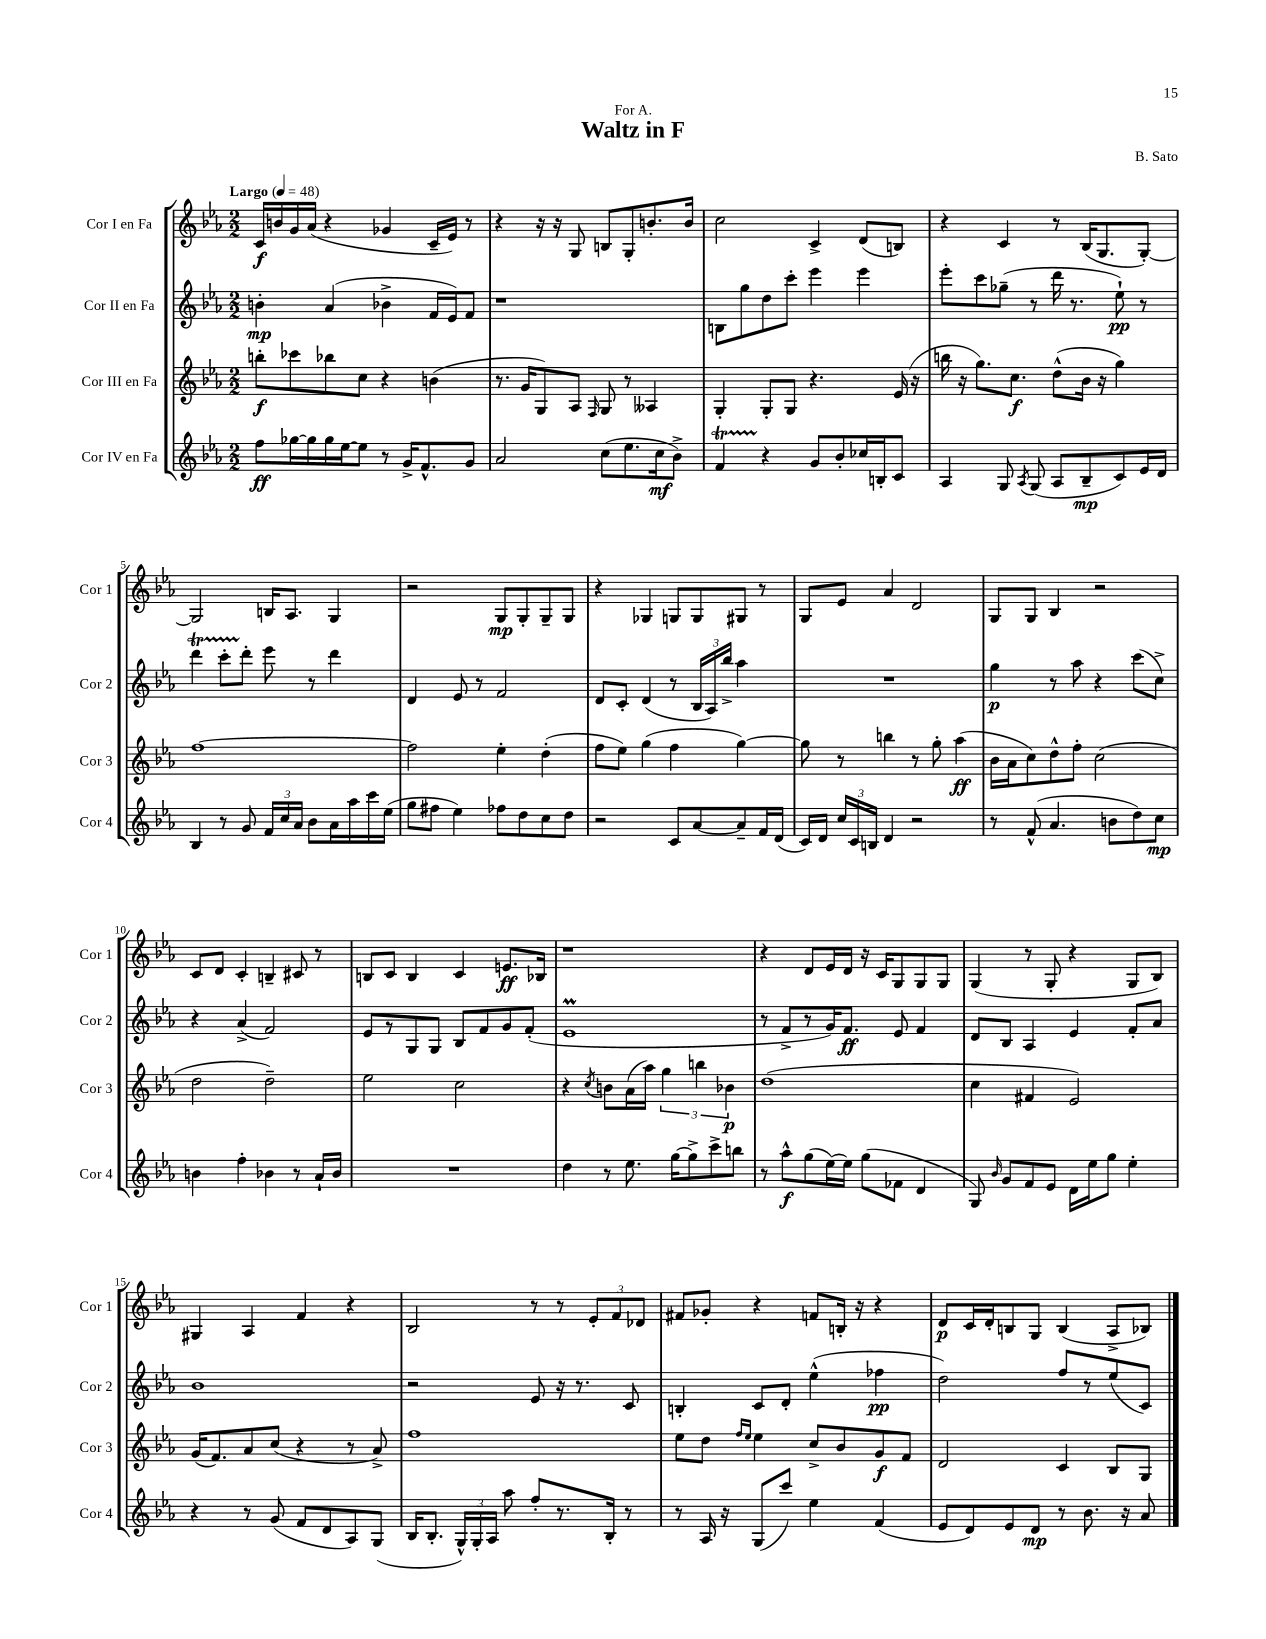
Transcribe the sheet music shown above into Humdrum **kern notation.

**kern	**dynam	**kern	**dynam	**kern	**dynam	**kern	**dynam
*part4	*part4	*part3	*part3	*part2	*part2	*part1	*part1
*staff4	*staff4	*staff3	*staff3	*staff2	*staff2	*staff1	*staff1
*I"Cor IV en Fa	*	*I"Cor III en Fa	*	*I"Cor II en Fa	*	*I"Cor I en Fa	*
*I'Cor 4	*	*I'Cor 3	*	*I'Cor 2	*	*I'Cor 1	*
*clefG2	*	*clefG2	*	*clefG2	*	*clefG2	*
*k[b-e-a-]	*	*k[b-e-a-]	*	*k[b-e-a-]	*	*k[b-e-a-]	*
*M2/2	*	*M2/2	*	*M2/2	*	*M2/2	*
*MM48	*	*MM48	*	*MM48	*	*MM48	*
=1	=1	=1	=1	=1	=1	=1	=1
!	!	!	!	!	!	!LO:TX:a:B:t=Largo	!
8ff\L	ff	8bbn'\L	f	4bn'\	mp	16c/LL	f
.	.	.	.	.	.	16bn/	.
[16gg-X\L	.	8ccc-X\	.	.	.	16g/	.
16gg-\]	.	.	.	.	.	(16a-/JJ	.
16gg-\	.	8bb-X\	.	(4a-/	.	4r	.
[16ee-\J	.	.	.	.	.	.	.
8ee-\J]	.	8cc\J	.	.	.	.	.
8r	.	4r	.	4b-X^\	.	4g-X/	.
16g^/KL	.	.	.	.	.	.	.
8.f^^/	.	.	.	.	.	.	.
.	.	(4bn\	.	16f/LL	.	16c~/LL	.
.	.	.	.	16e-/J)	.	16e-/JJ)	.
8g/J	.	.	.	8f/J	.	8r	.
=2	=2	=2	=2	=2	=2	=2	=2
2a-/	.	8.r	.	1r	.	4r	.
.	.	16g/KL	.	.	.	.	.
.	.	8G/)	.	.	.	16r	.
.	.	.	.	.	.	16r	.
.	.	8A-/J	.	.	.	8G/	.
.	.	16qqF/	.	.	.	.	.
(8cc\L	.	8G/	.	.	.	8Bn/L	.
8.ee-\	.	8r	.	.	.	8G'/	.
.	.	4A--X/	.	.	.	8.bn'/	.
16cc\k	mf	.	.	.	.	.	.
8b-^\J)	.	.	.	.	.	.	.
.	.	.	.	.	.	16b/Jk	.
=3	=3	=3	=3	=3	=3	=3	=3
4fT/	.	4G'/	.	8Bn\L	.	2cc\	.
.	.	.	.	8gg\	.	.	.
4r	.	8G'/L	.	8dd\	.	.	.
.	.	8G/J	.	8ccc'\J	.	.	.
8g/L	.	4.r	.	4eee-\	.	4c^/	.
8b-'/	.	.	.	.	.	.	.
16cc-X/L	.	.	.	4eee-\	.	(8d/L	.
16Bn'/J	.	.	.	.	.	.	.
8c/J	.	(16e-/	.	.	.	8Bn/J)	.
.	.	16r	.	.	.	.	.
=4	=4	=4	=4	=4	=4	=4	=4
4A-/	.	16bbn\	.	8eee-'\L	.	4r	.
.	.	16r	.	.	.	.	.
.	.	8.gg\L)	.	8ccc\	.	.	.
8G/	.	.	.	(8gg-X~\J	.	4c/	.
.	.	8.cc\J	f	.	.	.	.
8qA-/	.	.	.	.	.	.	.
(8G/	.	.	.	8r	.	.	.
8A-/L	.	(8dd^^\L	.	16ddd\	.	8r	.
.	.	.	.	8.r	.	.	.
8B-~/	mp	16b-\Jk	.	.	.	(16B-/KL	.
.	.	16r	.	.	.	8.G/	.
8c/)	.	4gg\)	.	8ee-`\)	pp	.	.
16e-/L	.	.	.	8r	.	[8G'/J)	.
16d/JJ	.	.	.	.	.	.	.
!!LO:LB:g=z
=5	=5	=5	=5	=5	=5	=5	=5
4B-/	.	[1ff	.	4dddt\	.	2G/]	.
8r	.	.	.	8cccTTT'\L	.	.	.
8g/	.	.	.	8ddd'\J	.	.	.
24f/LL	.	.	.	8eee-\	.	16Bn/KL	.
24cc/	.	.	.	.	.	.	.
.	.	.	.	.	.	8.A-/J	.
24a-/JJ	.	.	.	.	.	.	.
8b-\L	.	.	.	8r	.	.	.
16a-\L	.	.	.	4ddd\	.	4G/	.
16aa-\	.	.	.	.	.	.	.
16ccc\	.	.	.	.	.	.	.
(16ee-\JJ	.	.	.	.	.	.	.
=6	=6	=6	=6	=6	=6	=6	=6
8gg\L	.	2ff\]	.	4d/	.	2r	.
8ff#X\J	.	.	.	.	.	.	.
4ee-\)	.	.	.	8e-/	.	.	.
.	.	.	.	8r	.	.	.
8ff-X\L	.	4ee-'\	.	2f/	.	8G/L	mp
8dd\	.	.	.	.	.	8G'/	.
8cc\	.	(4dd'\	.	.	.	8G~/	.
8dd\J	.	.	.	.	.	8G/J	.
=7	=7	=7	=7	=7	=7	=7	=7
2r	.	8ff\L	.	8d/L	.	4r	.
.	.	8ee-\J)	.	8c'/J	.	.	.
.	.	(4gg\	.	(4d/	.	4G-X/	.
8c/L	.	4ff\	.	8r	.	8Gn/L	.
[8a-/	.	.	.	24B-/LL	.	8G/	.
.	.	.	.	24A-/)	.	.	.
.	.	.	.	24bb-^/JJ	.	.	.
8a-~/]	.	[4gg\)	.	4aa-\	.	8G#X/J	.
16f/L	.	.	.	.	.	8r	.
(16d/JJ	.	.	.	.	.	.	.
=8	=8	=8	=8	=8	=8	=8	=8
16c/LL)	.	8gg\]	.	1r	.	8G/L	.
16d/JJ	.	.	.	.	.	.	.
24cc/LL	.	8r	.	.	.	8e-/J	.
24c/	.	.	.	.	.	.	.
24Bn/JJ	.	.	.	.	.	.	.
4d/	.	4bbn\	.	.	.	4a-/	.
2r	.	8r	.	.	.	2d/	.
.	.	8gg'\	.	.	.	.	.
.	.	(4aa-\	ff	.	.	.	.
=9	=9	=9	=9	=9	=9	=9	=9
8r	.	16b-\LL	.	4gg\	p	8G/L	.
.	.	16a-\J	.	.	.	.	.
(8f^^/	.	8cc\)	.	.	.	8G/J	.
4.a-/	.	8dd^^\	.	8r	.	4B-/	.
.	.	8ff'\J	.	8aa-\	.	.	.
.	.	(2cc\	.	4r	.	2r	.
8bn\L	.	.	.	.	.	.	.
8dd\)	.	.	.	(8ccc\L	.	.	.
8cc\J	mp	.	.	8cc^\J)	.	.	.
!!LO:LB:g=z
=10	=10	=10	=10	=10	=10	=10	=10
4bn\	.	2dd\	.	4r	.	8c/L	.
.	.	.	.	.	.	8d/J	.
4ff'\	.	.	.	(4a-^/	.	4c'/	.
4b-X\	.	2dd~\)	.	2f/)	.	4Bn~/	.
8r	.	.	.	.	.	8c#X/	.
16a-`/LL	.	.	.	.	.	8r	.
16b-/JJ	.	.	.	.	.	.	.
=11	=11	=11	=11	=11	=11	=11	=11
1r	.	2ee-\	.	8e-/L	.	8Bn/L	.
.	.	.	.	8r	.	8c/J	.
.	.	.	.	8G/	.	4B/	.
.	.	.	.	8G/J	.	.	.
.	.	2cc\	.	8B-/L	.	4c/	.
.	.	.	.	8f/	.	.	.
.	.	.	.	8g/	.	8.en/L	ff
.	.	.	.	(8f'/J	.	.	.
.	.	.	.	.	.	16B-X/Jk	.
=12	=12	=12	=12	=12	=12	=12	=12
4dd\	.	4r	.	1e-M	.	1r	.
.	.	8qcc/	.	.	.	.	.
8r	.	8bn\L	.	.	.	.	.
8.ee-\	.	(16a-\L	.	.	.	.	.
.	.	16aa-\JJ)	.	.	.	.	.
.	.	6gg\	.	.	.	.	.
[16gg\KL	.	.	.	.	.	.	.
8gg^\]	.	.	.	.	.	.	.
.	.	6bbn\	.	.	.	.	.
8ccc^\	.	.	.	.	.	.	.
.	.	6b-X\	p	.	.	.	.
8bbn\J	.	.	.	.	.	.	.
=13	=13	=13	=13	=13	=13	=13	=13
8r	.	(1dd	.	8r	.	4r	.
8aa-^^\L	f	.	.	8f^/L	.	.	.
(8gg\	.	.	.	8r	.	8d/L	.
[16ee-\L)	.	.	.	16g/K)	.	16e-/L	.
16ee-\JJ]	.	.	.	8.f/J	ff	16d/JJ	.
(8gg\L	.	.	.	.	.	16r	.
.	.	.	.	.	.	16c/KL	.
8f-X\J	.	.	.	8e-/	.	8G/	.
4d/	.	.	.	4f/	.	8G/	.
.	.	.	.	.	.	8G/J	.
=14	=14	=14	=14	=14	=14	=14	=14
8G/)	.	4cc\	.	8d/L	.	(4G/	.
16qqb-/	.	.	.	.	.	.	.
8g/L	.	.	.	8B-/J	.	.	.
8f/	.	4f#X/	.	4A-/	.	8r	.
8e-/J	.	.	.	.	.	8G'/	.
16d\LL	.	2e-/)	.	4e-/	.	4r	.
16ee-\J	.	.	.	.	.	.	.
8gg\J	.	.	.	.	.	.	.
4ee-'\	.	.	.	8f'/L	.	8G/L	.
.	.	.	.	8a-/J	.	8B-/J)	.
!!LO:LB:g=z
=15	=15	=15	=15	=15	=15	=15	=15
4r	.	(16g/KL	.	1b-	.	4G#X/	.
.	.	8.f/)	.	.	.	.	.
8r	.	8a-/	.	.	.	4A-/	.
(8g/	.	(8cc/J	.	.	.	.	.
8f/L	.	4r	.	.	.	4f/	.
8d/	.	.	.	.	.	.	.
8A-/)	.	8r	.	.	.	4r	.
(8G/J	.	8a-^/)	.	.	.	.	.
=16	=16	=16	=16	=16	=16	=16	=16
16B-/KL	.	1ff	.	2r	.	2B-/	.
8.B-'/J	.	.	.	.	.	.	.
24G^^/LL)	.	.	.	.	.	.	.
24G'/	.	.	.	.	.	.	.
24A-/JJ	.	.	.	.	.	.	.
8aa-\	.	.	.	.	.	.	.
8ff'/L	.	.	.	8e-/	.	8r	.
8.r	.	.	.	16r	.	8r	.
.	.	.	.	8.r	.	.	.
.	.	.	.	.	.	12e-'/L	.
16B-'/Jk	.	.	.	.	.	.	.
.	.	.	.	.	.	12f/	.
8r	.	.	.	8c/	.	.	.
.	.	.	.	.	.	12d-X/J	.
=17	=17	=17	=17	=17	=17	=17	=17
8r	.	8ee-\L	.	4Bn'/	.	8f#X/L	.
16A-/	.	8dd\J	.	.	.	8g-X'/J	.
16r	.	.	.	.	.	.	.
.	.	16qqff/LL	.	.	.	.	.
.	.	16qqee-/JJ	.	.	.	.	.
(8G/L	.	4ee-\	.	8c/L	.	4r	.
8ccc/J)	.	.	.	8d'/J	.	.	.
4ee-\	.	8cc^/L	.	(4ee-^^\	.	8fn/L	.
.	.	8b-/	.	.	.	16Bn'/Jk	.
.	.	.	.	.	.	16r	.
(4f/	.	8g/	f	4ff-X\	pp	4r	.
.	.	8f/J	.	.	.	.	.
=18	=18	=18	=18	=18	=18	=18	=18
8e-/L	.	2d/	.	2dd\)	.	8d/L	p
8d/)	.	.	.	.	.	16c/L	.
.	.	.	.	.	.	16d'/J	.
8e-/	.	.	.	.	.	8Bn/	.
8d/J	mp	.	.	.	.	8G/J	.
8r	.	4c/	.	8ff/L	.	(4B/	.
8.b-\	.	.	.	8r	.	.	.
.	.	8B-/L	.	(8ee-/	.	8A-^/L	.
16r	.	.	.	.	.	.	.
8a-/	.	8G/J	.	8c/J)	.	8B-X/J)	.
==	==	==	==	==	==	==	==
*-	*-	*-	*-	*-	*-	*-	*-
